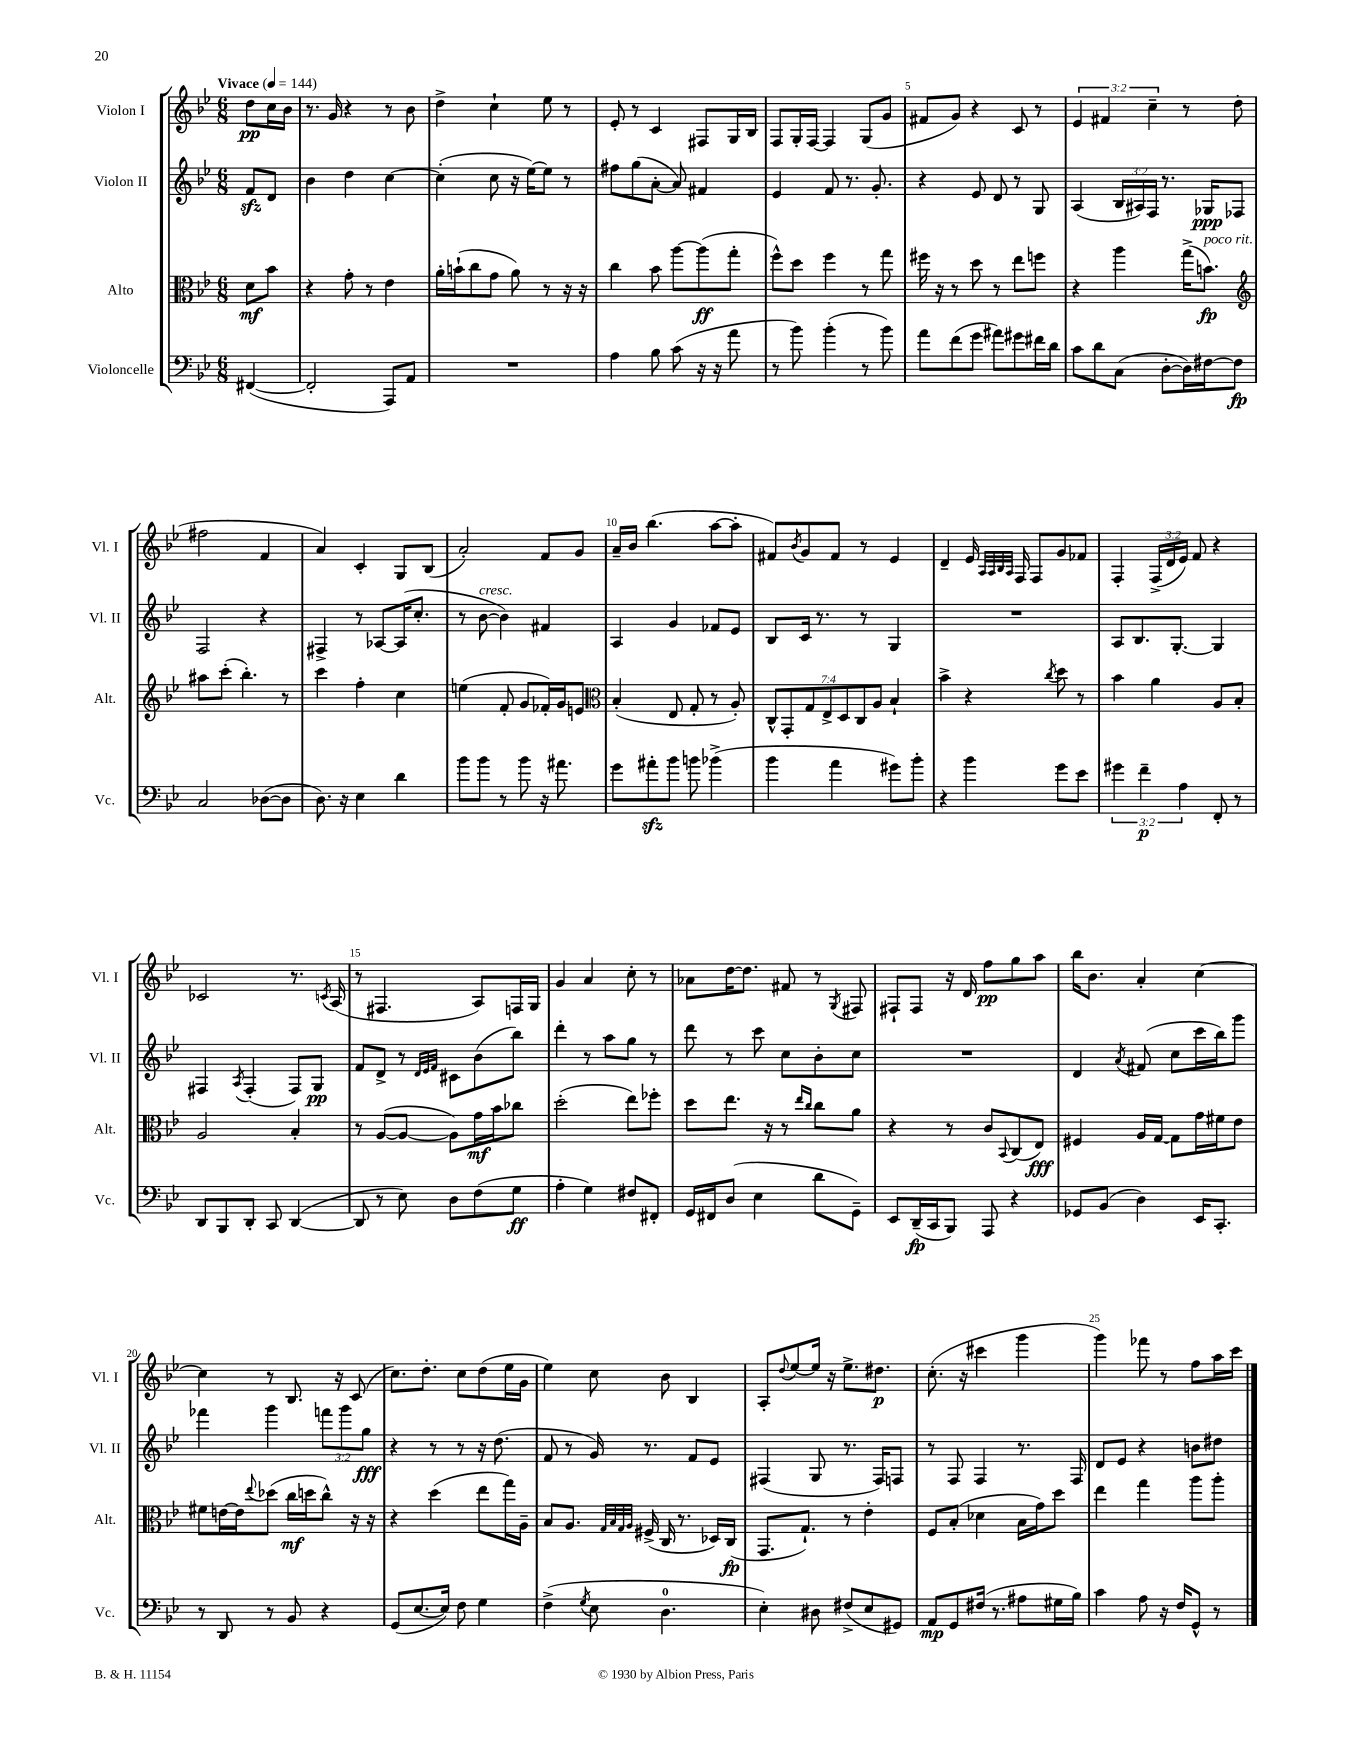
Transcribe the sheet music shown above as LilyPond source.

<<
\new StaffGroup <<
\new Staff = "s0" \with { instrumentName = "Violon I" shortInstrumentName = "Vl. I" } {
    \clef treble \key bes \major \numericTimeSignature \time 6/8 \override Staff.TupletNumber.text = #tuplet-number::calc-fraction-text \partial 4 \tempo "Vivace" 4 = 144
    d''8\pp c''16 bes'16 |
    r8. g'16 r4 r8 bes'8 |
    d''4-> c''4-! ees''8 r8 |
    ees'8-. r8 c'4 fis8 g16 bes16 |
    f8 g16-. f16~ f4 g8( g'8 |
    fis'8 g'8) r4 c'8 r8 |
    \tuplet 3/2 { ees'4 fis'4 c''4-- } r8 d''8( |
    fis''2 f'4 |
    a'4) c'4-. g8 bes8( |
    a'2-.) f'8 g'8 |
    a'16-- bes'16 bes''4.( a''8~ a''8-. |
    fis'8) \acciaccatura { bes'8 } g'8 fis'8 r8 ees'4 |
    d'4-- ees'16 \grace { a32 a32 bes32 a32 } f16 f8 g'8 fes'8 |
    f4-. \tuplet 3/2 { f16->( d'16 ees'16) } f'8 r4 |
    ces'2 r8. \acciaccatura { c'8 } a16( |
    r8 fis4. a8) f16 g16 |
    g'4 a'4 c''8-. r8 |
    aes'8 d''16~ d''8. fis'8 r8 \acciaccatura { g8 } fis8 |
    fis8-! fis8 r16 d'16 f''8\pp g''8 a''8 |
    bes''16 bes'8. a'4-. c''4~ |
    c''4 r8 bes8. r16 c'8( |
    c''8.) d''8.-. c''8 d''8( ees''16 g'16 |
    ees''4) c''8 bes'8 bes4 |
    a8-. \appoggiatura { d''8 } ees''8~ ees''16 r16 ees''8.-> dis''8.\p |
    c''8.-.( r16 cis'''4 g'''4 |
    g'''4) fes'''8 r8 f''8 a''16 c'''16 \bar "|." |
}
\new Staff = "s1" \with { instrumentName = "Violon II" shortInstrumentName = "Vl. II" } {
    \clef treble \key bes \major \numericTimeSignature \time 6/8 \override Staff.TupletNumber.text = #tuplet-number::calc-fraction-text \partial 4
    f'8\sfz d'8 |
    bes'4 d''4 c''4~ |
    c''4-.( c''8 r16 ees''16~) ees''8 r8 |
    fis''8 g''8( a'8~-. a'8) fis'4 |
    ees'4 f'8 r8. g'8.-. |
    r4 ees'8 d'8 r8 g8 |
    a4( \tuplet 3/2 { bes16 ais16) f16 } r8. ges16\ppp fes8 |
    f2 r4 |
    fis4-> r8 aes8~ aes16( c''8.-. |
    r8 bes'8~^\markup { \italic "cresc." } bes'4) fis'4 |
    a4 g'4 fes'8 ees'8 |
    bes8 c'16 r8. r8 g4 |
    R2. |
    a8 bes8. g8.~-. g4 |
    fis4 \acciaccatura { a8 } fis4-.( fis8) g8\pp |
    f'8 d'8-> r8 \grace { d'32 ees'32 f'32 } cis'8 bes'8( bes''8) |
    d'''4-. r8 a''8 g''8 r8 |
    d'''8 r8 c'''8 c''8 bes'8-. c''8 |
    R2. |
    d'4 \acciaccatura { a'8 } fis'8( c''8 c'''16 bes''16) g'''8 |
    fes'''4 g'''4 \tuplet 3/2 { f'''8 g'''8 g''8\fff } |
    r4 r8 r8 r16 d''8.( |
    f'8 r8 g'16) r8. f'8 ees'8 |
    fis4( g8 r8. fis16) f8 |
    r8 f8 f4 r8. f16 |
    d'8 ees'8 r4 b'8 dis''8 \bar "|." |
}
\new Staff = "s2" \with { instrumentName = "Alto" shortInstrumentName = "Alt." } {
    \clef alto \key bes \major \numericTimeSignature \time 6/8 \override Staff.TupletNumber.text = #tuplet-number::calc-fraction-text \partial 4
    d'8\mf bes'8 |
    r4 g'8-. r8 ees'4 |
    a'16-. b'16-!( c''8 g'8 a'8) r8 r16 r16 |
    c''4 bes'8 a''8~ a''8\ff( g''8-. |
    f''8-^) d''8 f''4 r8 g''8 |
    fis''16 r16 r8 d''8 r8 ees''8 f''8 |
    r4 a''4 g''16->( b'8.\fp^\markup { \italic "poco rit." }) |
    \clef treble ais''8 c'''8-.( bes''4.-.) r8 |
    c'''4 f''4-. c''4 |
    e''4( f'8-. g'8 fes'16-.) g'16 e'8 |
    \clef alto bes4-.( ees8 g8-. r8 a8-.) |
    \tuplet 7/4 { c8-^ g,8-. g8 ees8-> d8 c8 a8 } bes4-! |
    bes'4-> r4 \acciaccatura { c''8 } d''8 r8 |
    bes'4 a'4 a8 bes8-. |
    a2 bes4-. |
    r8 a8~( a8~ a8) g'16\mf bes'16 ces''8 |
    d''2-.( ees''8) fes''8-. |
    d''8 ees''8. r16 r8 \grace { ees''16 c''16 } c''8 a'8 |
    r4 r8 c'8 \appoggiatura { bes,8 } c8( ees8\fff) |
    fis4 a16 g16~ g8 g'16 fis'16 ees'8 |
    fis'8 e'16~ e'16 \appoggiatura { ees''8 } des''8( c''16\mf d''16 c''8-^) r16 r16 |
    r4 d''4( ees''8 g''16) a16-- |
    bes8 a8. \grace { g32 bes32 g32 a32 } fis16->( c16 r8. des16) c16\fp( |
    g,8. g8.-!) r8 ees'4-. |
    f8 bes8-.( des'4 bes16 g'16) d''8 |
    ees''4 g''4 a''8 a''8-. \bar "|." |
}
\new Staff = "s3" \with { instrumentName = "Violoncelle" shortInstrumentName = "Vc." } {
    \clef bass \key bes \major \numericTimeSignature \time 6/8 \override Staff.TupletNumber.text = #tuplet-number::calc-fraction-text \partial 4
    fis,4~( |
    fis,2-. a,,8) a,8 |
    R2. |
    a4 bes8 c'8( r16 r16 a'8 |
    r8 bes'8) bes'4-.( r8 bes'8) |
    a'8 f'8( g'8 ais'8) gis'8 fis'16 d'16 |
    c'8 d'8 c8( d8~-. d16) fis16~ fis8\fp |
    c2 des8~( des8 |
    d8.) r16 ees4 d'4 |
    bes'8 bes'8 r8 bes'8 r16 ais'8. |
    g'8 ais'8-.\sfz bes'8 b'8 bes'4->( |
    bes'4 a'4 gis'8) bes'8-. |
    r4 bes'4 g'8 ees'8 |
    \tuplet 3/2 { gis'4 f'4--\p a4 } f,8-. r8 |
    d,8 bes,,8 d,8-. c,8 d,4~( |
    d,8 r8 ees8) d8 f8( g8\ff |
    a4-. g4) fis8 fis,8-. |
    g,16 fis,16 d8( ees4 d'8 g,8--) |
    ees,8 d,16--\fp( c,16 bes,,8) a,,8 r4 |
    ges,8 bes,8( d4) ees,16 c,8.-. |
    r8 d,8 r8 bes,8 r4 |
    g,8( ees8.~ ees16) f8 g4 |
    f4->( \acciaccatura { g8 } ees8 d4.-0 |
    ees4-.) dis8 fis8->( ees8 gis,8) |
    a,8\mp g,8 fis16( r8. ais8 gis16 bes16) |
    c'4 a8 r16 f16 g,8-^ r8 \bar "|." |
}
>>
>>
\layout { \context { \Score \override BarNumber.break-visibility = ##(#f #t #t) barNumberVisibility = #(every-nth-bar-number-visible 5) } }
